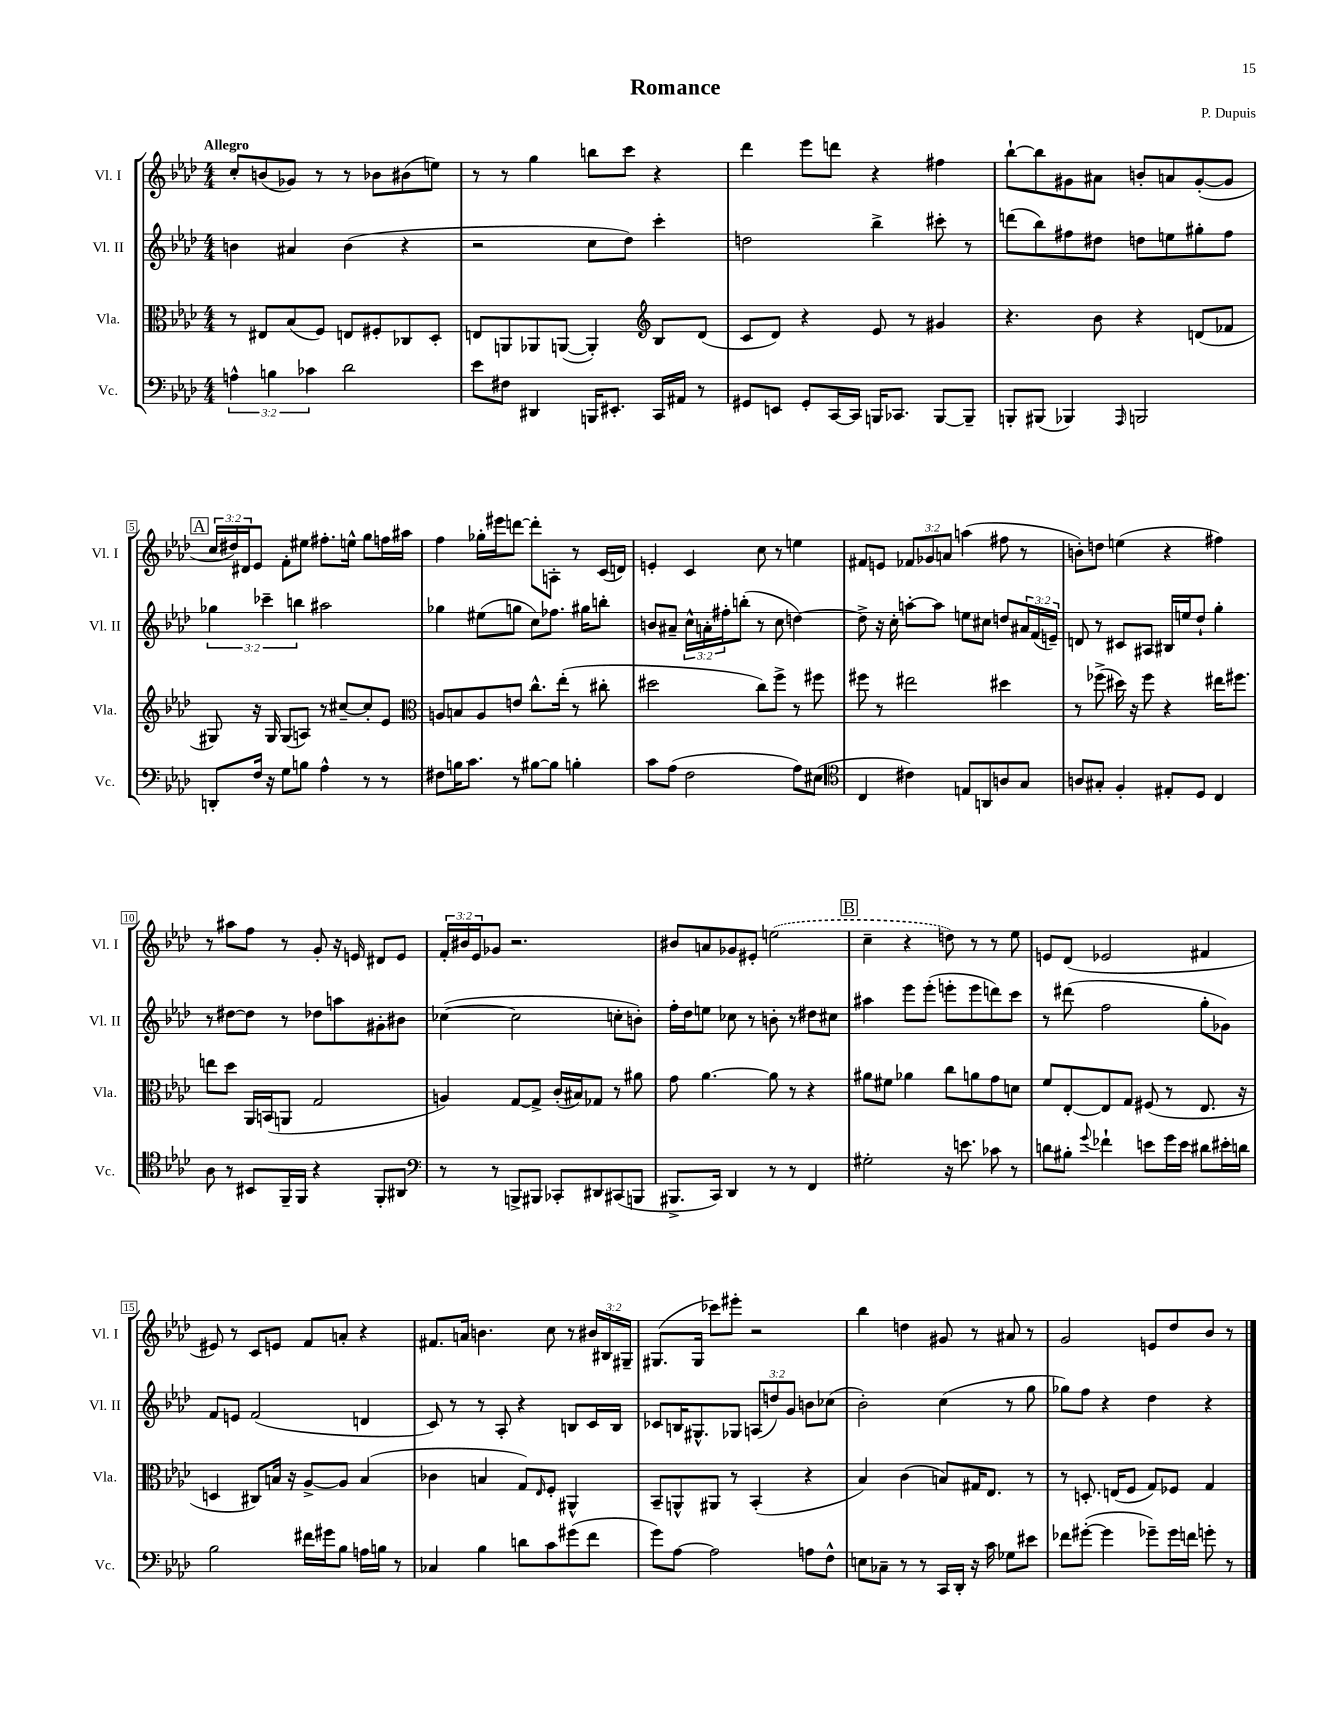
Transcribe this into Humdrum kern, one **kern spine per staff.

**kern	**kern	**kern	**kern
*part4	*part3	*part2	*part1
*staff4	*staff3	*staff2	*staff1
*I"Vc.	*I"Vla.	*I"Vl. II	*I"Vl. I
*I'Vc.	*I'Vla.	*I'Vl. II	*I'Vl. I
*clefF4	*clefC3	*clefG2	*clefG2
*k[b-e-a-d-]	*k[b-e-a-d-]	*k[b-e-a-d-]	*k[b-e-a-d-]
*M4/4	*M4/4	*M4/4	*M4/4
=1	=1	=1	=1
!	!	!	!LO:TX:a:B:t=Allegro
6An^^\	8r	4bn\	8cc'/L
.	8E#X/L	.	(8bn/
6Bn\	.	.	.
.	(8B-/	4a#X/	8g-X/J)
6c-X\	.	.	.
.	8F/J)	.	8r
2d-\	8En/L	(4b\	8r
.	8F#X'/	.	8b-X\L
.	8C-X/	4r	(8b#X\
.	8D-'/J	.	8een\J)
=2	=2	=2	=2
8e-\L	8En/L	2r	8r
8F#X\J	8AAn/	.	8r
4DD#X/	8AA-X/	.	4gg\
.	([8AAn/J	.	.
16BBBn/KL	4AA'/])	8cc\L	8bbn\L
8.EE#X'/J	.	.	.
.	.	8dd-\J)	8ccc\J
*	*clefG2	*	*
16CC/LL	8B-/L	4ccc'\	4r
16AA#X/JJ	.	.	.
8r	(8d-/J	.	.
=3	=3	=3	=3
8GG#X/L	8c/L	2ddn\	4ddd-\
8EEn/J	8d-/J)	.	.
8GG#'/L	4r	.	8eee-\L
[16CC/L	.	.	8dddn\J
16CC/JJ]	.	.	.
16BBBn/KL	8e-/	4bb-^\	4r
8.CC-X/J	.	.	.
.	8r	.	.
[8BBB/L	4g#X/	8ccc#X'\	4ff#X\
8BBB~/J]	.	8r	.
=4	=4	=4	=4
8BBBn'/L	4.r	(8dddn\L	[8bb-`\L
(8BBB#X/J	.	8bb-\)	8bb-\]
4BBB-X/)	.	8ff#X\	8g#X\
.	8b-\	8dd#X\J	8a#X\J
16qqAAA-/	.	.	.
2BBBn/	4r	8ddn\L	8bn'/L
.	.	8een\	8an/
.	(8dn/L	8gg#X'\	([8g#'/
.	8f-X/J	8ff#\J	8g#/J]
!!LO:LB:g=z
!!LO:REH:place=s1:t=A
=5	=5	=5	=5
8DDn'/L	8G#X/)	6gg-X\	24cc/LL
.	.	.	24dd#X/)
.	.	.	24d#X/J
16F/Jk	16r	.	8e-/J
.	.	6ccc-X~\	.
16r	16G#/	.	.
8G\L	(8G#/L	.	8f'\L
.	.	6bbn\	.
8Bn\J	8An/J)	.	8ee#X\J
4A-^^\	8r	2aa#X\	8.ff#X'\L
.	[8cc#X~/L	.	.
.	.	.	16een^^\Jk
8r	8cc#'/]	.	8gg\L
8r	8e-/J	.	16ffn\L
.	.	.	16aa#X\JJ
=6	=6	=6	=6
*	*clefC3	*	*
8F#X\L	8An/L	4gg-X\	4ff\
16Bn\K	8Bn/	.	.
8.c\J	.	.	.
.	8A/	(8ee#X\L	16gg-X'\LL
.	.	.	16eee#X\J
8r	8en/J	8ggn\J	[8dddn\J
[8B#X\L	8.cc^^\L	8cc\L)	8ddd'\L]
8B#\J]	.	8.ff-X\J	8An'\J
.	(16ee-'\Jk	.	.
4Bn'\	8r	.	8r
.	.	16gg#X\KL	.
.	8cc#X'\	8bbn'\J	(16c/LL
.	.	.	16dn/JJ)
=7	=7	=7	=7
8c\L	2dd#X\	8bn/L	4en'/
(8A-\J	.	8a#X~/J	.
2F\	.	24cc^^\LL	4c/
.	.	24an'\	.
.	.	24ff#X'\J	.
.	.	(8bbn'\J	.
.	8cc\L)	8r	8cc\
.	8ff^\J	8cc\	8r
8A-\L)	8r	[4ddn\)	4een\
(8E#X\J	8ff#X\	.	.
=8	=8	=8	=8
*clefC4	*	*	*
4C/	8ff#X\	8dd^\]	8f#X/L
.	8r	16r	8en/J
.	.	16cc'\	.
4c#X\)	2ee#X\	[8aan'\L	12f-X/L
.	.	.	12g-X/
.	.	8aa\J]	.
.	.	.	12an/J
8En/L	.	8een\L	(4aan\
8AAn/	.	8cc#X\J	.
8An/	4dd#X\	8ddn/L	8ff#X\
8G/J	.	24a#X/L	8r
.	.	(24f/	.
.	.	24en~/JJ)	.
=9	=9	=9	=9
8An/L	8r	8dn/	8bn'\L)
8G#X'/J	(8ff-X^\	8r	8ddn\J
4F'/	16dd#X\)	8c#X/L	(4een\
.	16r	.	.
.	8ff-\	8A#X/J	.
8E#X'/L	4r	16B#X/LL	4r
.	.	16een/J	.
8D-/J	.	8dd-`/J	.
4C/	16ee#X\KL	4gg'\	4ff#X\)
.	8.ff#X\J	.	.
!!LO:LB:g=z
=10	=10	=10	=10
8A-\	8een\L	8r	8r
8r	8dd-\J	[8dd#X\L	8aa#X\L
8BB#X/L	16AA-/LL	8dd#\J]	8ff\J
.	(16BBn/J	.	.
16FF~/L	8AAn/J	8r	8r
16FF/JJ	.	.	.
4r	2G/	8dd-X\L	8g'/
.	.	8aan\	16r
.	.	.	16en/
8FF'/L	.	8g#X'\	8d#X/L
8AA#X/J	.	8b#X\J	8e/J
=11	=11	=11	=11
*clefF4	*	*	*
8r	4An/)	([4cc-X\	24f'/LL
.	.	.	24b#X/
.	.	.	24e-/J
8r	.	.	8g-X/J
8BBBn^/L	[8G/L	2cc-\]	2.r
8BBB#X/J	8G^/J]	.	.
8CC-X'/L	(16c'/LL	.	.
.	16B#X/J)	.	.
8DD#X/	8G-X/J	.	.
(8CC#X/	8r	8ccn'\L	.
8BBBn/J	8a#X\	8bn'\J)	.
=12	=12	=12	=12
8.BBB#X^/L	8g\	16ff'\LL	8b#X/L
.	.	16dd-\J	.
.	[4.a-\	8een\J	8an/
16CC/Jk)	.	.	.
4DD-/	.	8cc-X\	8g-X/
.	.	8r	8e#X'/J
8r	8a-\]	8bn'\	(2een\
8r	8r	8r	.
4FF/	4r	8dd#X\L	.
.	.	8cc#X\J	.
!!LO:REH:place=s1:t=B
=13	=13	=13	=13
2G#X'\	8a#X\L	4aa#X\	4cc~\
.	8f#X\J	.	.
.	4a-X\	8eee-\L	4r
.	.	(8eee-'\J	.
16r	8cc\L	8eeen'\L	8ddn\)
8.en\	.	.	.
.	8an\	8eee\	8r
8c-X\	8g\	8dddn\)	8r
8r	8dn\J	8ccc\J	8ee-\
=14	=14	=14	=14
8dn\L	8f/L	8r	8en/L
8B#X'\J	[8E-'/	(8ddd#X\	(8d-/J
8qqg/	.	.	.
4f-X`\	8E-/]	2ff\	2e-X/
.	8G/J	.	.
8en\L	(8F#X/	.	.
16g\L	8r	.	.
16e\JJ	.	.	.
8d#X\L	8.E-/	8gg'\L	4f#X/
16e#X'\L	.	8g-X\J)	.
16dn\JJ	16r	.	.
!!LO:LB:g=z
=15	=15	=15	=15
2B-\	4Dn/	8f/L	8e#X/)
.	.	8en/J	8r
.	8C#X/L)	(2f/	8c/L
.	16Bn/Jk	.	8en/J
.	16r	.	.
16f#X\LL	[8A-^/L	.	8f/L
16g#X\J	.	.	.
8B-\J	8A-/J]	.	8an'/J
16An\LL	(4B/	4dn/	4r
16Bn\JJ	.	.	.
8r	.	.	.
=16	=16	=16	=16
4C-X/	4c-X\	8c/)	8.f#X/L
.	.	8r	.
.	.	.	16an/Jk
4B-\	4Bn/	8r	4.bn\
.	.	8A-'/	.
8dn\L	8G/L)	4r	.
.	16qqE-/	.	.
8c\	8F'/J	.	8cc\
(8g#X\	4AA#X^^/	8Bn/L	8r
8f\J	.	16c/L	24b#X/LL
.	.	.	24B#X/
.	.	16B/JJ	.
.	.	.	24G#X~/JJ
=17	=17	=17	=17
8g\L)	8BB-~/L	8c-X/L	(8.G#X/L
[8A-\J	8AAn^^/	16Bn/K	.
.	.	8.G#X^^/	16G#/Jk
2A-\]	8AA#X/J	.	8ccc-X\L)
.	8r	8G-X/J	8eee#X'\J
.	(4BB-'/	(12An/L	2r
.	.	12ddn/)	.
.	.	12g/J	.
8An\L	4r	8bn\L	.
8F^^\J	.	(8cc-X\J	.
=18	=18	=18	=18
8En\L	4B-/)	2b-'\)	4bb-\
8C-X~\J	.	.	.
8r	(4c\	.	4ddn\
8r	.	.	.
16CC/LL	8Bn/L)	(4cc\	8g#X/
16DD-'/JJ	.	.	.
16r	16G#X/K	.	8r
16c\	8.E-/J	.	.
8G-X\L	.	8r	8a#X/
8e#X\J	8r	8gg\	8r
=19	=19	=19	=19
8f-X\L	8r	8gg-X\L)	2g/
([8g#X'\J	8.Dn'/	8ff\J	.
4g#\]	.	4r	.
.	(16En/KL	.	.
.	8F/J	.	.
8g-X~\L)	8G/L)	4dd-\	8en/L
16g-\L	8F-X/J	.	8dd-/
16fn\JJ	.	.	.
8gn'\	4G/	4r	8b-/J
8r	.	.	8r
==	==	==	==
*-	*-	*-	*-
